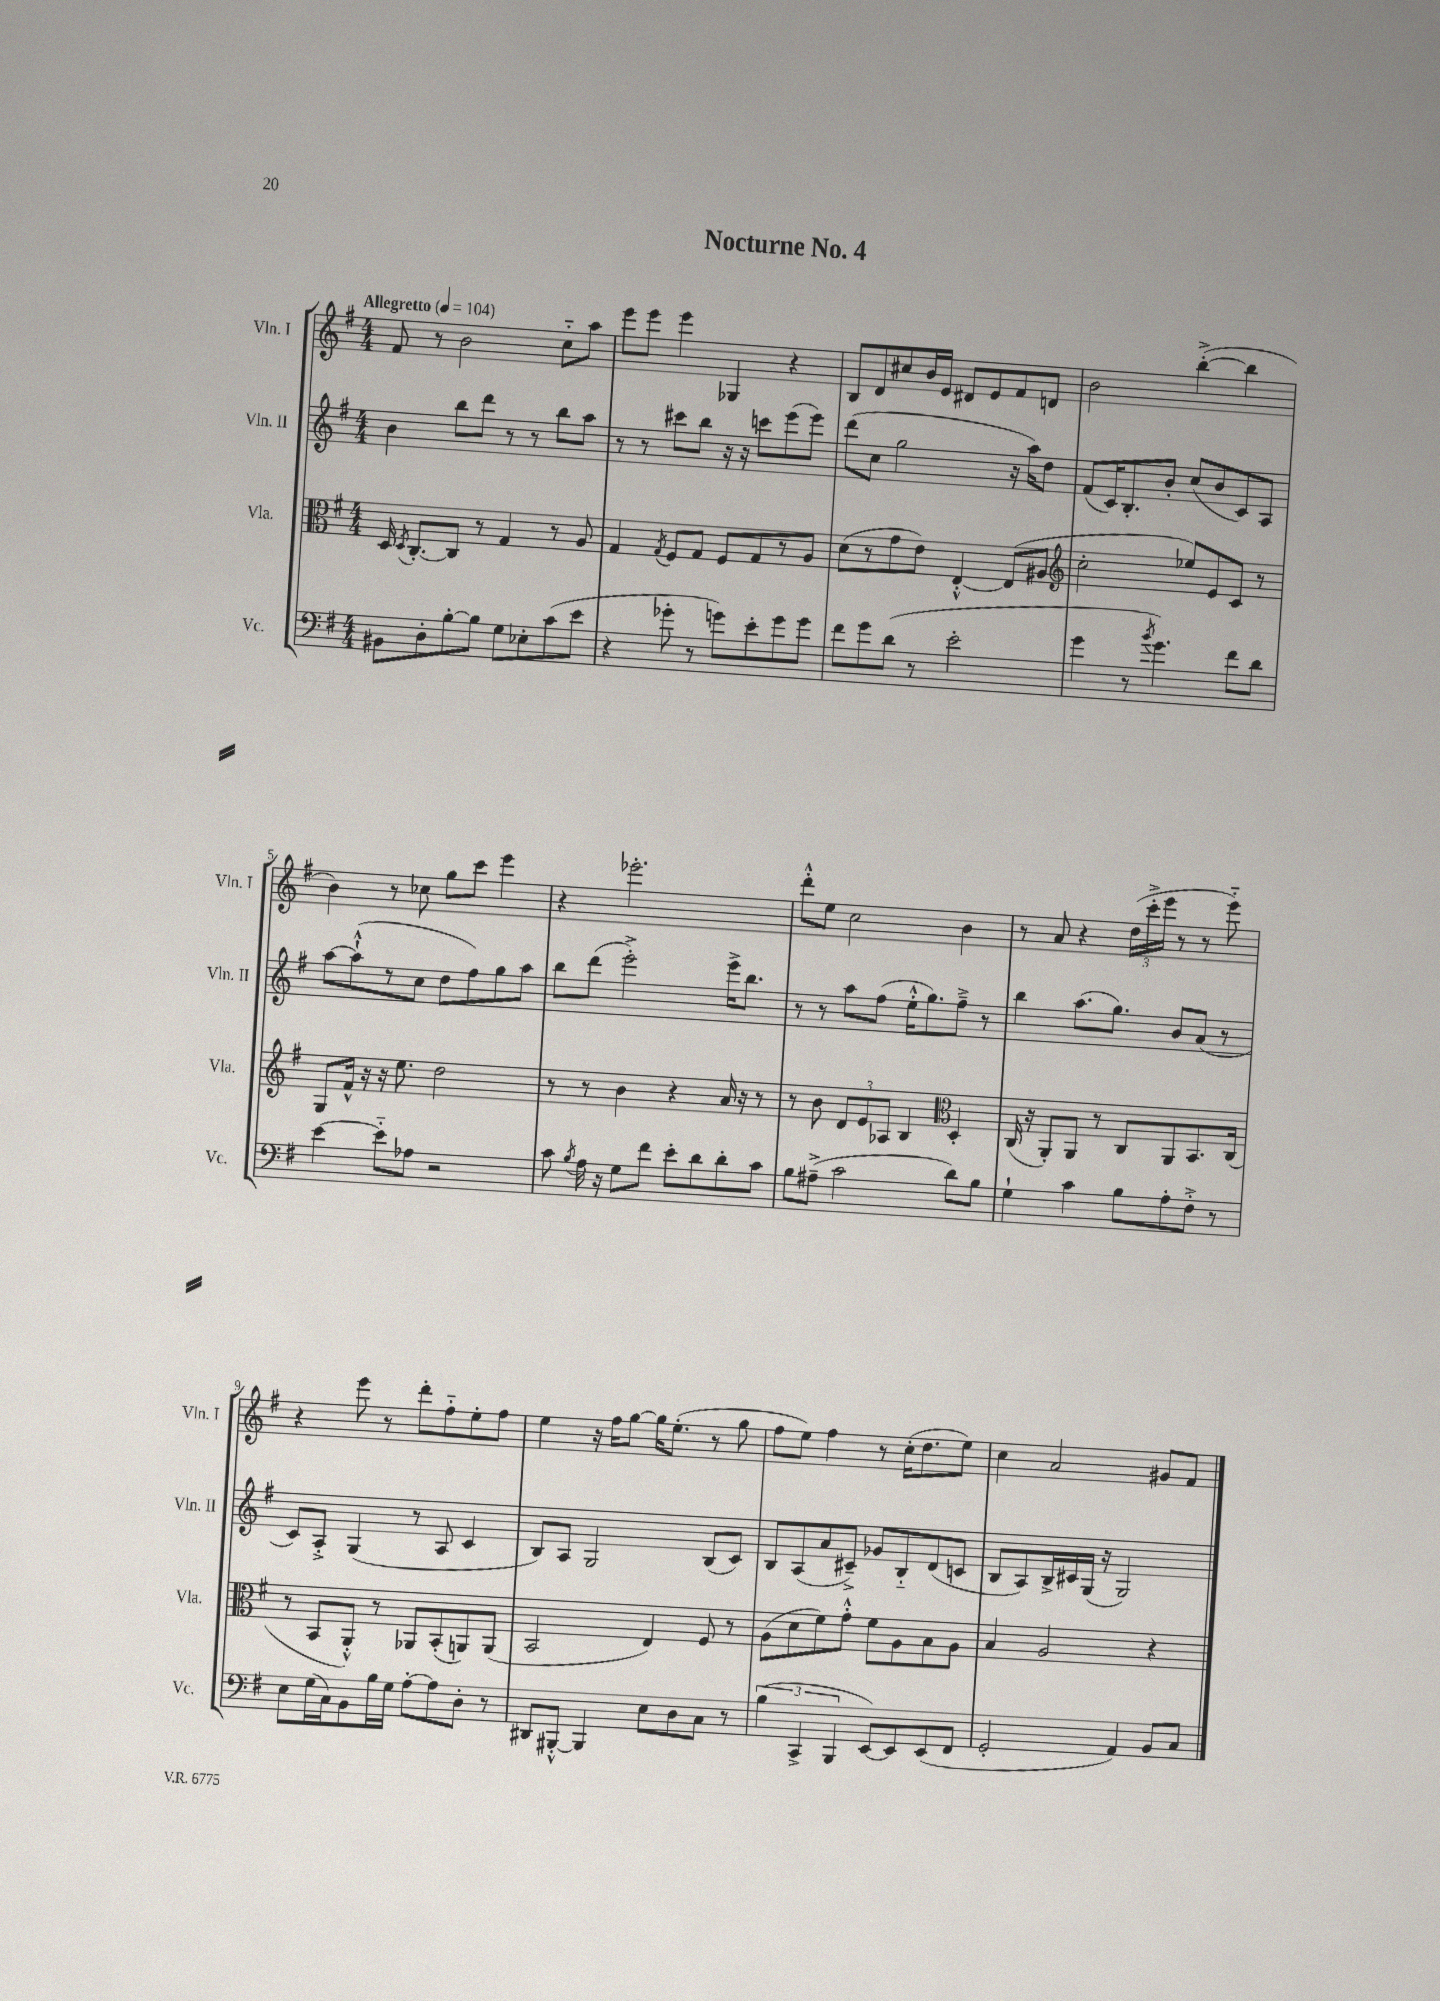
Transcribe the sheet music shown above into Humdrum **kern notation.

**kern	**kern	**kern	**kern
*part4	*part3	*part2	*part1
*staff4	*staff3	*staff2	*staff1
*I"Vc.	*I"Vla.	*I"Vln. II	*I"Vln. I
*I'Vc.	*I'Vla.	*I'Vln. II	*I'Vln. I
*clefF4	*clefC3	*clefG2	*clefG2
*k[f#]	*k[f#]	*k[f#]	*k[f#]
*M4/4	*M4/4	*M4/4	*M4/4
*MM104	*MM104	*MM104	*MM104
=1	=1	=1	=1
!	!	!	!LO:TX:a:B:t=Allegretto
8BB#X\L	16D/	4b\	8f#/
.	8qD/	.	.
.	[8.C'/L	.	.
8D'\	.	.	8r
[8B'\	8C/J]	8bb\L	2b\
8B\J]	8r	8ddd\J	.
8G\L	4G/	8r	.
8E-X'\	.	8r	.
(8c\	8r	8bb\L	8cc\L
8e\J	8A/	8aa\J	8aa\J
=2	=2	=2	=2
4r	4G/	8r	8eee\L
.	.	8r	8eee\J
.	8qG/	.	.
8g-X'\	8F#/L	8ccc#X\L	4eee\
8r	8G/J	8bb\J	.
8gn\L)	8F#/L	16r	4G-X/
.	.	16r	.
8e'\	8G/	8cccn\L	.
8g\	8r	(8eee\	4r
8g\J	8A/J	8eee\J)	.
=3	=3	=3	=3
8f#\L	(8d\L	(8ddd\L	8B/L
8g\	8r	8cc\J	8d/
(8d\J	8g\	2gg\	8cc#X/
8r	8e\J)	.	16b/L
.	.	.	16e/JJ
2e'\	[4E'^^/	.	8d#X/L
.	.	.	8e/
.	(8E/L]	16r	8f#/
.	.	16aa\KL)	.
.	8A#X/J	8dd\J	8dn/J
=4	=4	=4	=4
*	*clefG2	*	*
4g\	2cc'\	(8f#/L	2b\
.	.	16c/K)	.
.	.	8.B'/	.
8r	.	.	.
8qb/	.	.	.
4.g\)	.	8b'/J	.
.	8ee-X/L)	(8cc/L	([4bb'^\
.	8e/	8b/	.
8f#\L	8c/J	8c/)	4bb\]
8d\J	8r	8A/J	.
!!LO:LB:g=z
=5	=5	=5	=5
[4e\	8G/L	[8aa\L	4b\)
.	16f#^^/Jk	(8aa`^^\]	.
.	16r	.	.
8e\L]	16r	8r	8r
.	8.ee\	.	.
8A-X\J	.	8cc\J	8cc-X\
2r	2dd\	8dd\L	8gg\L
.	.	8ff#\)	8ccc\J
.	.	8gg\	4eee\
.	.	8aa\J	.
=6	=6	=6	=6
8c\	8r	8bb\L	4r
8qB/	.	.	.
16A\	8r	(8ddd\J	.
16r	.	.	.
8G\L	4b\	2eee'^\)	2.eee-X'\
8f#\J	.	.	.
8e'\L	4r	.	.
8d\	.	.	.
8d'\	16a/	16eee^\KL	.
.	16r	8.bb\J	.
8c\J	8r	.	.
=7	=7	=7	=7
8B\L	8r	8r	8ddd'^^\L
(8A#X~^\J	8b\	8r	8ee\J
2c\	12d/L	8aa\L	2cc\
.	12e/	.	.
.	.	(8ff#\J	.
.	12A-X/J	.	.
.	4B/	16ee'^^\KL	.
.	.	8.gg\)	.
*	*clefC3	*	*
8d\L)	4D'/	8ff#~^\J	4b\
8B\J	.	8r	.
=8	=8	=8	=8
4G`\	(16C/	4bb\	8r
.	16r	.	.
.	8AA'/L)	.	8a/
4c\	8AA/J	(8.aa\L	4r
.	8r	.	.
.	.	8.gg\J)	.
8B\L	8C/L	.	(24dd\LL
.	.	.	24ccc'^\
.	.	.	24eee\JJ
8A'\	8AA/	8b/L	8r
8F#'^\J	8.BB/	(8a/J	8r
8r	.	8r	8eee\)
.	(16C/Jk	.	.
!!LO:LB:g=z
=9	=9	=9	=9
8E\L	8r	8c/L)	4r
(16G\L	8BB/L	8A'^/J	.
16C\J)	.	.	.
8BB\	8AA'^^/J)	(4G/	8eee\
16B\L	8r	.	8r
16G\JJ	.	.	.
[8A'\L	8AA-X/L	8r	8ddd'\L
8A\]	(8BB'/	8A/	8ff#\
8D'\J	8AAn/)	4c/	8ee'\
8r	(8AA/J	.	8ff#\J
=10	=10	=10	=10
8DD#X/L	2BB/	8B/L)	4ee\
[8BBB#X'^^/J	.	8A/J	.
4BBB#/]	.	2G/	16r
.	.	.	16ff#\KL
.	.	.	[8gg\J
8E\L	4E/)	.	16gg\KL]
.	.	.	(8.ee'\J
8D\	.	.	.
8C\J	8F#/	(8B/L	8r
8r	8r	8c/J)	8gg\
=11	=11	=11	=11
(6B\	(8A\L	8B/L	8ff#\L
.	8d\	(8A/	8ee\J)
6CC^/	.	.	.
.	8f#\)	8a/	4ff#\
6BBB/	.	.	.
.	8g'^^\J	8c#X~^/J)	.
[8EE/L)	8f#\L	8g-X/L	8r
8EE/]	8A\	8B/	(16cc'\KL
.	.	.	8.dd\
(8EE/	8B\	(8d/	.
8FF#/J	8A\J	8cn/J	8ee\J)
=12	=12	=12	=12
2GG'/	4B/	8B/L	4cc\
.	.	8A/)	.
.	2A/	16B^/L	2a/
.	.	16c#X/	.
.	.	(16G/JJ	.
.	.	16r	.
4AA/)	.	2G/)	.
8BB/L	4r	.	8g#X/L
8C/J	.	.	8f#/J
==	==	==	==
*-	*-	*-	*-
